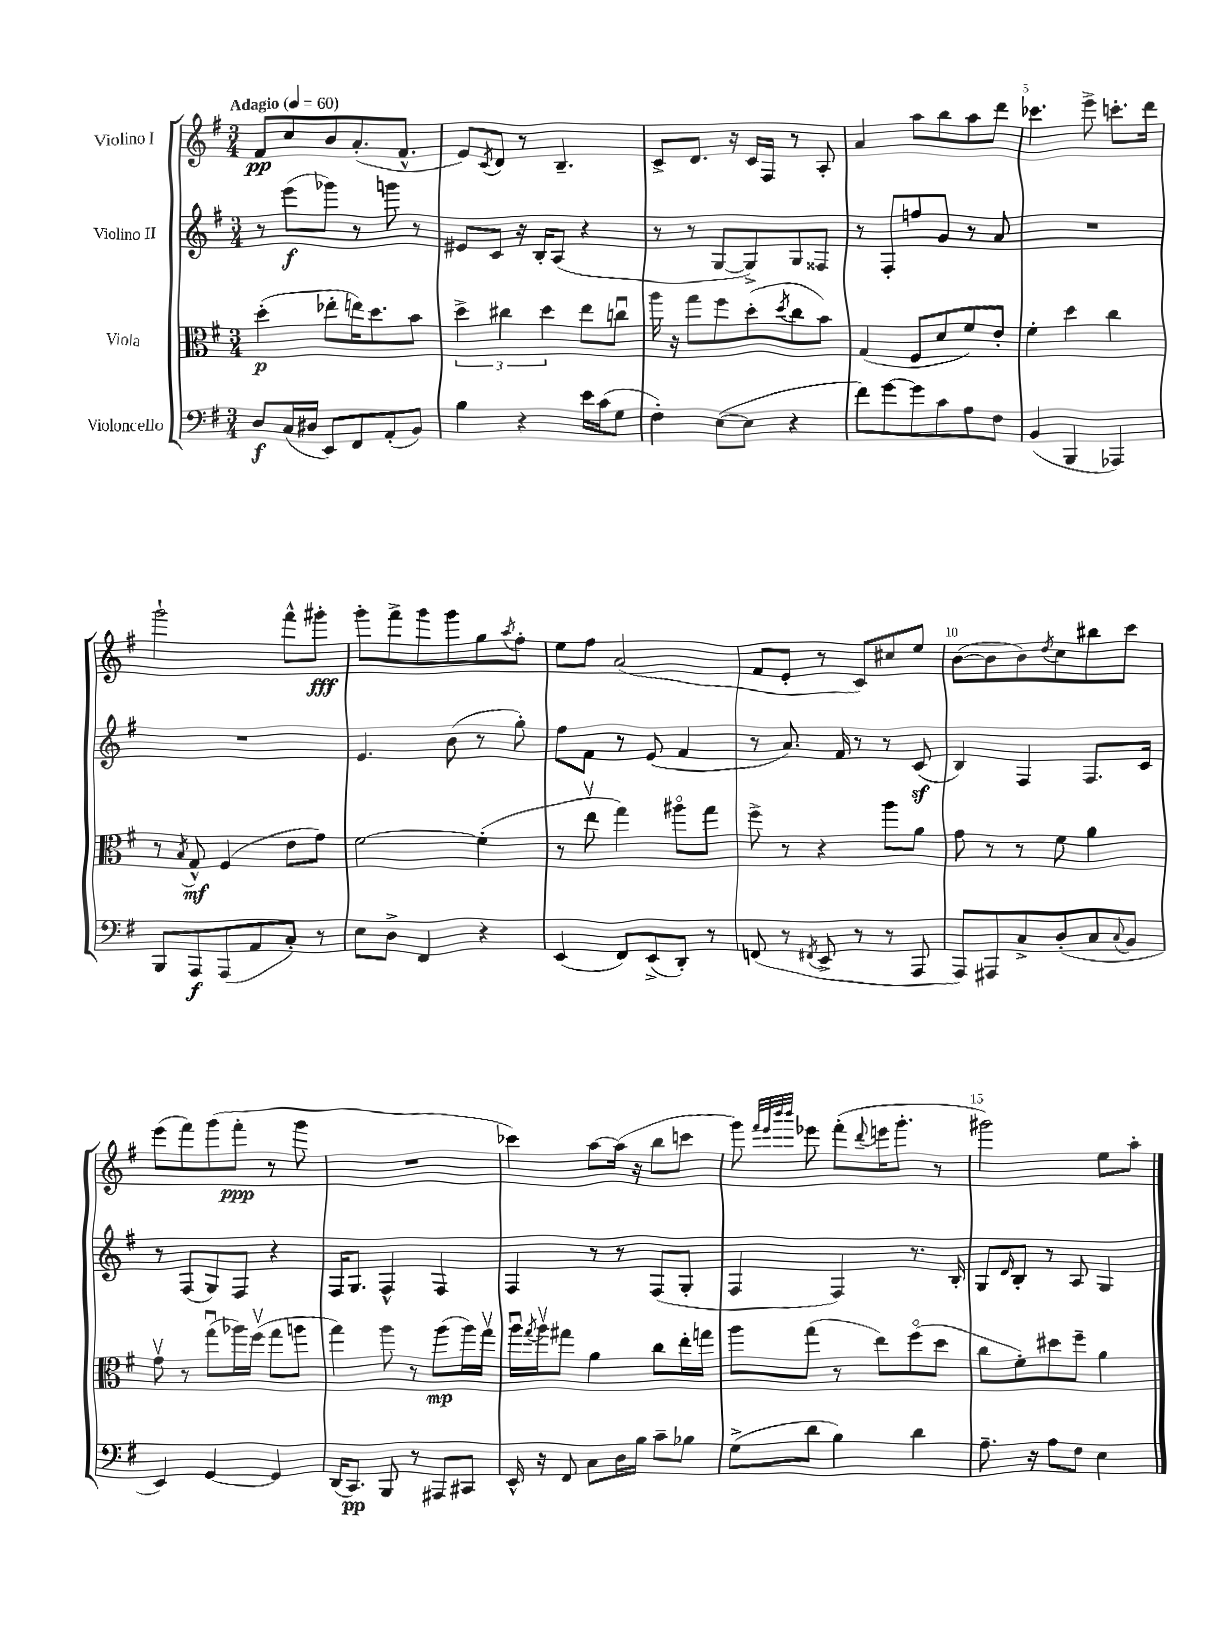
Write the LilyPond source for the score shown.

<<
\new StaffGroup <<
\new Staff = "s0" \with { instrumentName = "Violino I" } {
    \clef treble \key g \major \numericTimeSignature \time 3/4 \tempo "Adagio" 4 = 60
    fis'8\pp c''8 b'8 a'8.-.( fis'8.-^ |
    e'8) \acciaccatura { c'8 } d'8 r8 b4.-- |
    c'8-> d'8. r16 c'16 fis16 r8 a8-. |
    a'4 a''8 b''8 a''8 d'''8 |
    ces'''4. e'''8-> c'''8.-. d'''16 |
    g'''2-! fis'''8-^ gis'''8-.\fff |
    g'''8-. fis'''8-> g'''8 g'''8 g''8 \acciaccatura { a''8 } fis''8-. |
    e''8 fis''8 a'2( |
    fis'8 e'8-. r8 c'8) cis''8 e''8 |
    b'8~( b'8 b'8) \acciaccatura { d''8 } c''8 bis''8 c'''8 |
    e'''8( fis'''8) g'''8( fis'''8-.\ppp r8 g'''8 |
    R2. |
    ces'''4) a''8~ a''16( r16 b''8 c'''8 |
    g'''8) \grace { fis'''32 e'''32 b'''32 b'''32 } ees'''8 fis'''8-.( \appoggiatura { d'''8 } e'''16 g'''8.-. r8 |
    gis'''2) e''8 a''8-. \bar "|." |
}
\new Staff = "s1" \with { instrumentName = "Violino II" } {
    \clef treble \key g \major \numericTimeSignature \time 3/4
    r8 e'''8\f( ges'''8) r8 g'''8 r8 |
    eis'8 c'8 r16 b16-. a8( r4 |
    r8 r8 g8~ g8->) g8 fisis8 |
    r8 fis8-. f''8 g'8 r8 a'8 |
    R2. |
    R2. |
    e'4. b'8( r8 g''8-.) |
    fis''8 fis'8 r8 e'8( fis'4 |
    r8 a'8.) fis'16 r8 r8 c'8\sf( |
    b4) fis4 fis8. c'16 |
    r8 fis8( g8) fis8 r4 |
    fis16 g8. fis4-^ fis4 |
    fis4 r8 r8 fis8( g8-. |
    fis4 fis4) r8. b16-. |
    g8 \grace { d'16 } b8-. r8 a8 g4 \bar "|." |
}
\new Staff = "s2" \with { instrumentName = "Viola" } {
    \clef alto \key g \major \numericTimeSignature \time 3/4
    d''4-.\p( ees''8-. e''16) d''8. b'8 |
    \tuplet 3/2 { d''4-> cis''4 d''4 } e''8 c''8\downbow |
    a''16 r16 g''8 fis''8 d''8-.( \acciaccatura { d''8 } c''8 b'8) |
    g4( fis8 d'8 fis'8) e'8-. |
    fis'4-. d''4 c''4 |
    r8 \acciaccatura { b8 } g8-^\mf fis4( e'8 g'8) |
    fis'2~ fis'4-.( |
    r8 e''8\upbow g''4) ais''8\flageolet g''8 |
    fis''8-> r8 r4 a''8 a'8 |
    g'8 r8 r8 fis'8 a'4 |
    g'8\upbow r8 g''8\downbow( aes''16) fis''16\upbow( g''8 a''8 |
    g''4) a''8 r8 a''8\mp( a''16) g''16\upbow |
    a''16\downbow \acciaccatura { g''8 } a''16\upbow gis''8 a'4 c''8 e''16-. g''16 |
    a''8 g''8( r8 e''8) fis''8\flageolet( d''8 |
    c''8 fis'8-.) dis''8 fis''8-- a'4 \bar "|." |
}
\new Staff = "s3" \with { instrumentName = "Violoncello" } {
    \clef bass \key g \major \numericTimeSignature \time 3/4
    d8\f c16( dis16 e,8) fis,8 a,8-.( b,8) |
    b4 r4 e'16 c'16( g8 |
    fis4-.) e8~( e8 r4 |
    fis'8) g'8~ g'8 c'8 a8 fis8 |
    b,4( b,,4 aes,,4) |
    b,,8 a,,8\f a,,8( a,8 c8-.) r8 |
    e8 d8-> fis,4 r4 |
    e,4( fis,8) e,8->( d,8-.) r8 |
    f,8( r8 \acciaccatura { fis,8 } e,8-> r8 r8 a,,8 |
    a,,8) ais,,8 c8-> d8-.( c8 \appoggiatura { c8 } b,8 |
    e,4) g,4~ g,4 |
    d,16( c,8.\pp) b,,8 r8 ais,,8 cis,8 |
    e,16-^ r16 fis,8 c8 d16 b16 c'8-- bes8 |
    g8->( d'8 b4) d'4 |
    a8.-- r16 a8 fis8 e4 \bar "|." |
}
>>
>>
\layout { \context { \Score \override BarNumber.break-visibility = ##(#f #t #t) barNumberVisibility = #(every-nth-bar-number-visible 5) } }
